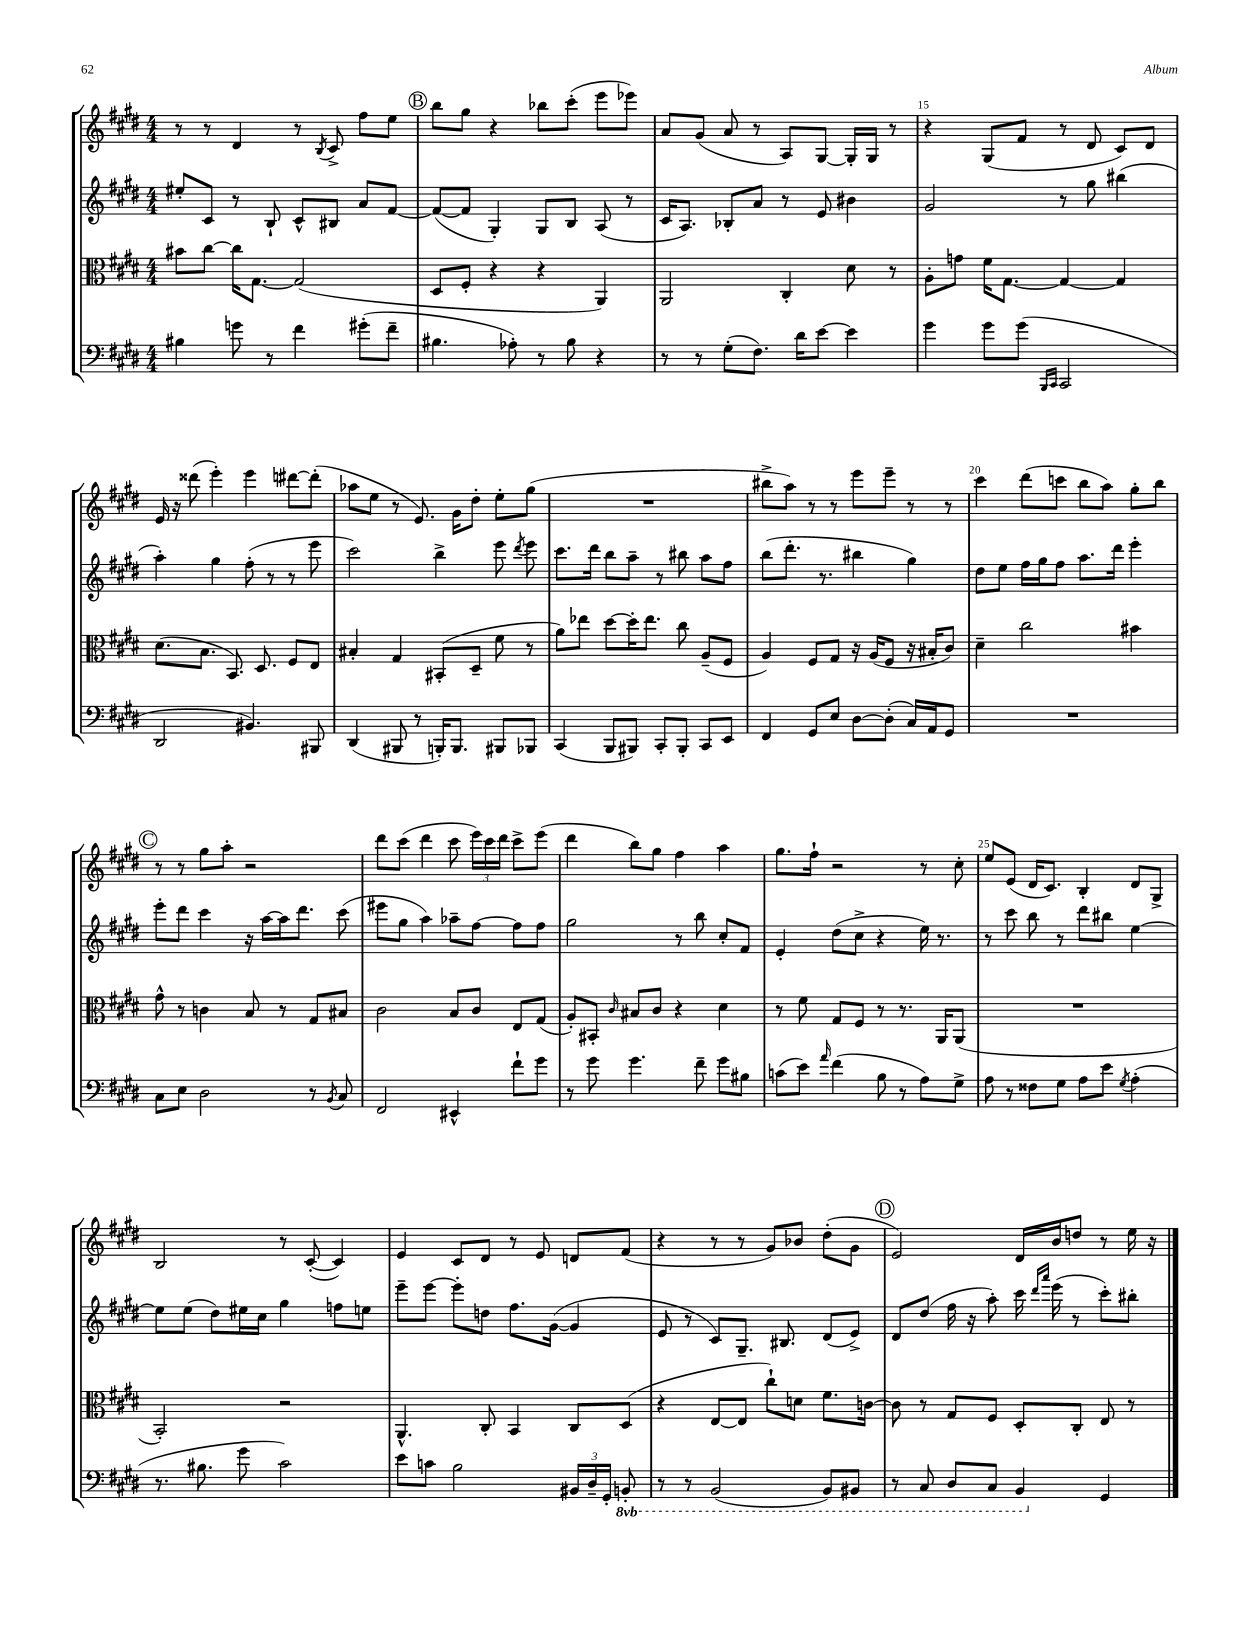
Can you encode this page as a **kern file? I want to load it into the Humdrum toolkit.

**kern	**kern	**kern	**kern
*staff4	*staff3	*staff2	*staff1
*clefF4	*clefC3	*clefG2	*clefG2
*k[f#c#g#d#]	*k[f#c#g#d#]	*k[f#c#g#d#]	*k[f#c#g#d#]
*M4/4	*M4/4	*M4/4	*M4/4
4B#\	8b#\L	8ee#'/L	8r
.	[8cc#\J	8c#/J	8r
8g\	16cc#\]LK	8r	4d#/
.	[8.G#\J	.	.
8r	.	8B`/	.
4f#\	(2G#/]	8c#^^/L	8r
.	.	.	8qB/
.	.	8B#/J	8c#^/
(8g#'\L	.	8a/L	8ff#\L
8f#~\J	.	[8f#/J	8ee\J
=	=	=	=
4.B#\	8D#/L	(8f#/_L	8bb\L
.	8F#'/J	8f#/]J	8gg#\J
.	4r	4G#'/)	4r
8A-'\)	.	.	.
8r	4r	8G#/L	8bb-\L
8B#\	.	8B/J	(8ccc#'\J
4r	4AA/)	(8A/	8eee\L
.	.	8r	8eee-\J)
=	=	=	=
8r	2AA/	16c#/LK	8a/L
.	.	8.A/J)	.
8r	.	.	(8g#/J
(8G#'\L	.	8B-'/L	8a/
8.F#\J)	.	8a/J	8r
.	4C#'/	8r	8A/L)
16d#\LK	.	.	.
[8e\J	.	8e/	[8G#/J
4e\]	8d#\	4b#\	16G#'/]LL
.	.	.	16G#/JJ
.	8r	.	8r
=	=	=	=
4g#\	8A'\L	2g#/	4r
.	8g\J	.	.
8g#\L	16f#\LK	.	(8G#/L
.	[8.G#\J	.	.
(8g#\J	.	.	8f#/J
16qqBBB/LL	.	.	.
16qqCC#/JJ	.	.	.
2CC#/	4G#/_	8r	8r
.	.	8gg#\	8d#/
.	4G#/]	(4bb#\	8c#/L)
.	.	.	8d#/J
=	=	=	=
2DD#/	(8.d#\L	4aa'\)	16e/
.	.	.	16r
.	.	.	(8ddd##\
.	8.B\J	.	.
.	.	4gg#\	4eee'\)
.	8.BB/)	.	.
4.BB#/)	.	(8ff#'\	4eee\
.	8.D#/	.	.
.	.	8r	.
.	8F#/L	8r	[8ddd#\L
8BBB#/	8E/J	8eee\	(8ddd#'\]J
=	=	=	=
(4DD#/	4B#'/	2ccc#\)	8aa-\L
.	.	.	8ee\J
8BBB#/	4G#/	.	8r
8r	.	.	8.e/)
16BBB'/LK)	(8BB#'/L	4bb^\	.
8.BBB/J	.	.	16g#\LK
.	8D#~/J	.	8dd#'\J
8BBB#/L	8f#\	8eee\	8ee'\L
.	.	8qddd#/	.
8BBB-/J	8r	8eee\	(8gg#\J
=	=	=	=
(4CC#/	8a\L)	8.ccc#\L	1r
.	8ee-\J	.	.
.	.	16ddd#\Jk	.
8BBB/L	[8dd#\L	8bb\L	.
8BBB#/J)	16dd#'\]K	8aa~\J	.
.	8.ee-\J	.	.
8CC#'/L	.	8r	.
8BBB#'/J	8cc#\	8bb#\	.
8CC#/L	(8A~/L	8aa\L	.
8EE/J	8F#/J	8ff#\J	.
=	=	=	=
4FF#/	4A/)	(8bb\L	8bb#^\L
.	.	8.ddd#'\J	8aa\J)
8GG#/L	8F#/L	.	8r
.	.	8.r	.
8E/J	8G#/J	.	8r
[8D#\L	16r	4bb#\	8eee\L
.	(16A/LK	.	.
(8D#'\]J	8F#/J	.	8eee~\J
16C#/LL)	16r	4gg#\)	8r
16AA/J	16B#'/LK	.	.
8GG#/J	8c#/J)	.	8r
=	=	=	=
1r	4d#~\	8dd#\L	4ccc#\
.	.	8ee\J	.
.	2cc#\	16ff#\LL	(8ddd#\L
.	.	16gg#\J	.
.	.	8ff#\J	8ccc\J
.	.	8.aa\L	8bb\L
.	.	.	8aa\J)
.	.	16ddd#\Jk	.
.	4b#\	4eee'\	8gg#'\L
.	.	.	8bb\J
=	=	=	=
8C#\L	8g#^^\	8eee'\L	8r
8E\J	8r	8ddd#\J	8r
2D#\	4c\	4ccc#\	8gg#\L
.	.	.	8aa'\J
.	8B/	16r	2r
.	.	[16aa\LL	.
.	8r	16aa\]J	.
.	.	8.ddd#\J	.
8r	8G#/L	.	.
8qBB/	.	.	.
8C#/	8B#/J	(8ccc#\	.
=	=	=	=
2FF#/	2c#\	8eee#\L	8ddd#\L
.	.	8gg#\J	(8ccc#\J
.	.	4aa\)	4ddd#\
4EE#^^/	8B/L	8aa-~\L	8ccc#\
.	8c#/J	[8ff#\J	24eee\LL)
.	.	.	24ccc#\
.	.	.	24ddd#\JJ
8f#`\L	8E/L	8ff#\]L	8ccc#^\L
8g#\J	(8G#/J	8ff#\J	(8eee\J
=	=	=	=
8r	8A'/L)	2gg#\	4ddd#\
8g#\	8BB#'/J	.	.
.	16qqc#/	.	.
4.g#\	8B#/L	.	8bb\L)
.	8c#/J	.	8gg#\J
.	4r	8r	4ff#\
8f#~\	.	8bb\	.
8g#\L	4d#\	8cc#'/L	4aa\
8B#\J	.	8f#/J	.
=	=	=	=
(8c\L	8r	4e'/	8.gg#\L
8e\J)	8f#\	.	.
.	.	.	16ff#`\Jk
16qqa/	.	.	.
(4f#\	8G#/L	(8dd#\L	2r
.	8F#/J	8cc#^\J	.
8B\	8r	4r	.
8r	8.r	.	.
8A\L)	.	16ee\)	8r
.	16AA/LK	8.r	.
8G#^\J	(8AA/J	.	8cc#'\
=	=	=	=
8A\	1r	8r	8ee/L
8r	.	8ccc#\	(8e/J
8F##\L	.	8bb\	16d#/LK
.	.	.	8.c#/J)
8G#\J	.	8r	.
8A\L	.	8ddd#\L	4B'/
8e\J	.	8bb#\J	.
8qG#/	.	.	.
(4A'\	.	[4ee\	8d#/L
.	.	.	8G#^/J
=	=	=	=
8.r	2BB'/)	8ee\]L	2B/
.	.	(8ee\J	.
8.B#\	.	.	.
.	.	8dd#\L)	.
8g#\	.	16ee#\L	.
.	.	16cc#\JJ	.
2c#\)	2r	4gg#\	8r
.	.	.	([8c#'/
.	.	8ff\L	4c#/])
.	.	8ee\J	.
=	=	=	=
8e\L	4.AA^^/	8eee~\L	4e/
8c\J	.	[8eee\J	.
2B\	.	8eee'\]L	8c#/L
.	8C#'/	8dd\J	8d#/J
.	4BB/	8.ff#\L	8r
.	.	.	8e/
.	.	([16g#\Jk	.
24BB#/LL	8C#/L	4g#/]	8d/L
24D#~/	.	.	.
24GG#'/JJ	.	.	.
8BBB'/	(8D#/J	.	(8f#/J
=	=	=	=
8r	4r	8e/	4r
8r	.	8r	.
(2BBB/	[8E/L	8c#/L)	8r
.	8E/]J	8.G#~/J	8r
.	8cc#`\L)	.	8g#/L)
.	.	8.B#/	.
.	8d\J	.	8b-/J
8BBB/L)	8.f#\L	(8d#/L	(8dd#'\L
8BBB#/J	.	8e^/J)	8g#\J
.	[16c\Jk	.	.
=	=	=	=
8r	8c\]	8d#/L	2e/)
8CC#/	8r	(8dd#/J	.
8DD#/L	8G#/L	16ff#\	.
.	.	16r	.
8CC#/J	8F#/J	8aa'\)	.
4BBB/	8D#'/L	16ccc#\	16d#/LL
.	.	16qqddd#/LL	.
.	.	16qqaaa/JJ	.
.	.	(16eee\	16b/J
.	8C#'/J	8r	8dd/J
4GG#/	8E/	8ccc#'\L)	8r
.	8r	8bb#'\J	16ee\
.	.	.	16r
==	==	==	==
*-	*-	*-	*-
